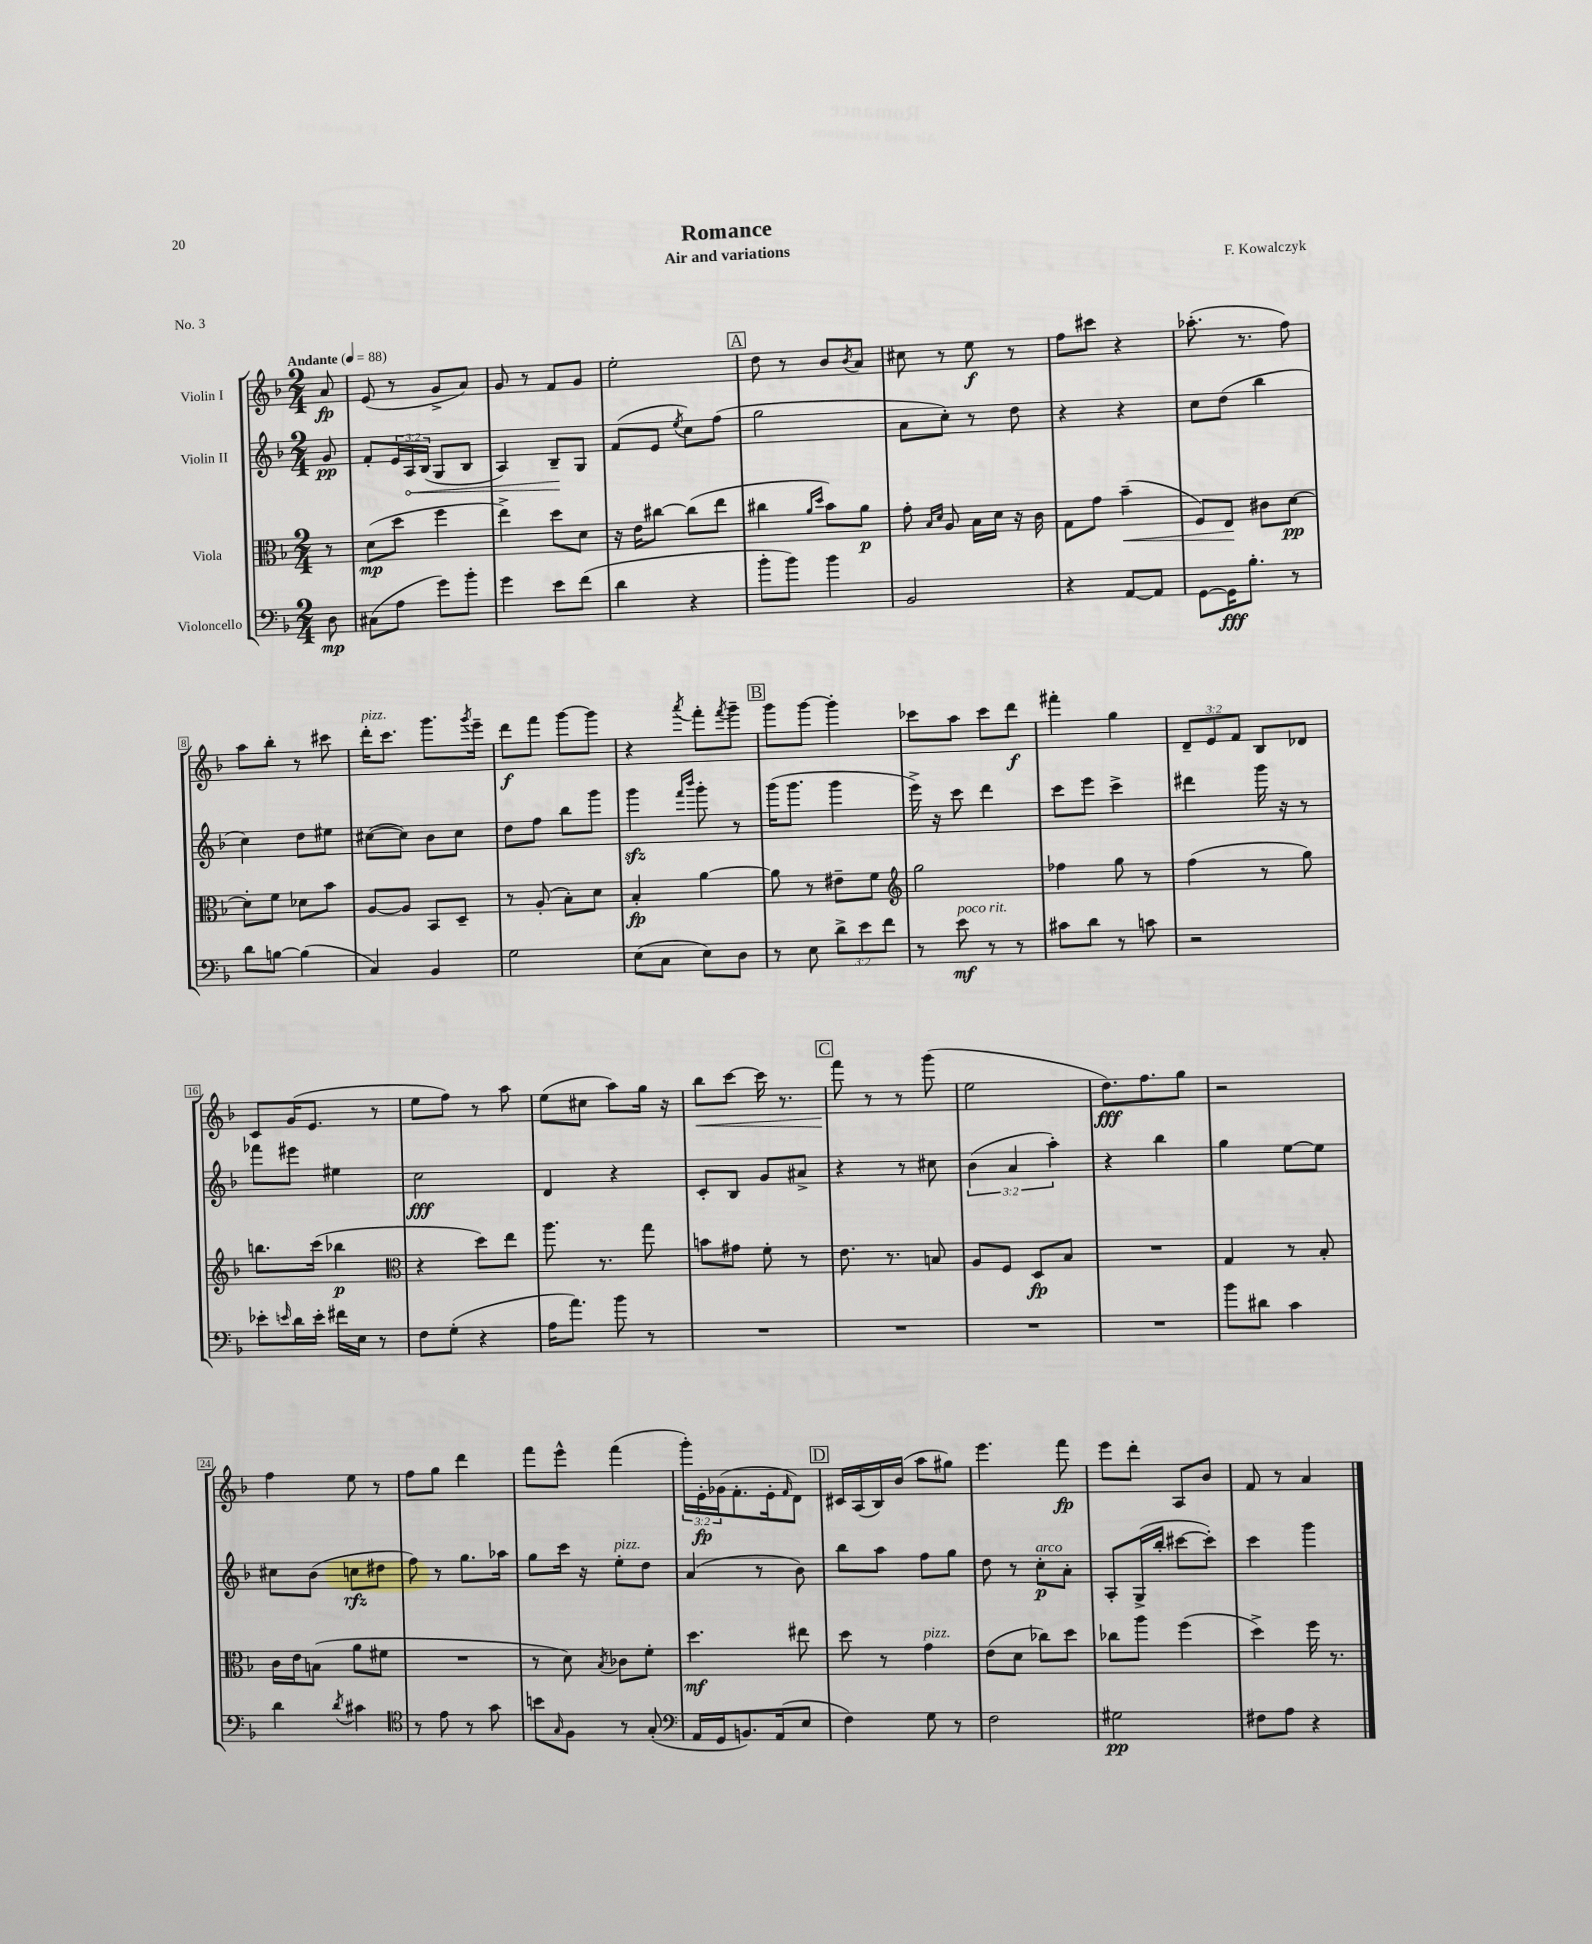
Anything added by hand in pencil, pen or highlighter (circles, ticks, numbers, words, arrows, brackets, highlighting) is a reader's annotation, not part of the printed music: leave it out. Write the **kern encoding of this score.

**kern	**dynam	**kern	**dynam	**kern	**dynam	**kern	**dynam
*part4	*part4	*part3	*part3	*part2	*part2	*part1	*part1
*staff4	*staff4	*staff3	*staff3	*staff2	*staff2	*staff1	*staff1
*I"Violoncello	*	*I"Viola	*	*I"Violin II	*	*I"Violin I	*
*clefF4	*	*clefC3	*	*clefG2	*	*clefG2	*
*k[b-]	*	*k[b-]	*	*k[b-]	*	*k[b-]	*
*M2/4	*	*M2/4	*	*M2/4	*	*M2/4	*
*MM88	*	*MM88	*	*MM88	*	*MM88	*
=	=	=	=	=	=	=	=
!	!	!	!	!	!	!LO:TX:a:B:t=Andante	!
8D\	mp	8r	.	8g/	pp	8a/	fp
=1	=1	=1	=1	=1	=1	=1	=1
(8C#X\L	.	(8d\L	mp	8f'/L	.	(8e/	.
8A\J	.	8dd\J	.	24e/L	.	8r	.
!	!	!	!	!	!LO:HP:b	!	!
.	.	.	.	24A/	<	.	.
.	.	.	.	(24B-/JJ	.	.	.
8g\L)	.	4ff\	.	8G/L	.	8g^/L	.
8b-'\J	.	.	.	8B-/J	.	8a/J)	.
=2	=2	=2	=2	=2	=2	=2	=2
4g\	.	4ee^\)	.	4A/)	.	8g/	.
.	.	.	.	.	.	8r	.
8e\L	.	8dd\L	.	8B-~/L	.	8f/L	.
(8f\J	.	8d\J	.	8G/J	[	8g/J	.
=3	=3	=3	=3	=3	=3	=3	=3
4d\	.	16r	.	(8f/L	.	2ee'\	.
.	.	16e\KL	.	.	.	.	.
.	.	[8cc#X\J	.	8e/J	.	.	.
.	.	.	.	8qee/	.	.	.
4r	.	(8cc#\L]	.	8cc\L)	.	.	.
.	.	8ee\J	.	(8ff\J	.	.	.
!!LO:REH:place=s1:t=A
=4	=4	=4	=4	=4	=4	=4	=4
8b-'\L	.	4cc#X\	.	2gg\	.	8dd\	.
8b-\J)	.	.	.	.	.	8r	.
.	.	16qqa/LL	.	.	.	.	.
.	.	16qqdd/JJ	.	.	.	.	.
4b-\	.	8b-\L)	.	.	.	8b-/L	.
.	.	.	.	.	.	8qb-/	.
.	.	8a\J	p	.	.	8a/J	.
=5	=5	=5	=5	=5	=5	=5	=5
2BB-/	.	8g'\	.	8a\L	.	8cc#X\	.
.	.	16qqB-/LL	.	.	.	.	.
.	.	16qqd/JJ	.	.	.	.	.
.	.	8A/	.	8cc'\J)	.	8r	.
.	.	16B-\LL	.	8r	.	8ee\	f
.	.	16d\JJ	.	.	.	.	.
.	.	16r	.	8dd\	.	8r	.
.	.	16c\	.	.	.	.	.
=6	=6	=6	=6	=6	=6	=6	=6
4r	.	8G\L	.	4r	.	8ff\L	.
.	.	8g\J	.	.	.	8ccc#X\J	.
!	!	!	!LO:HP:b	!	!	!	!
[8AA/L	.	(4b-~\	<	4r	.	4r	.
8AA/J]	.	.	.	.	.	.	.
=7	=7	=7	=7	=7	=7	=7	=7
[8GG\L	.	8F/L)	.	8cc\L	.	(8.aa-X'\	.
16GG\K]	fff	8E/J	.	(8dd\J	.	.	.
8.B-'\J	.	.	.	.	.	8.r	.
.	.	8c#X\L	[	4bb-\	.	.	.
8r	.	[8d\J	pp	.	.	8ff\)	.
!!LO:LB:g=z
=8	=8	=8	=8	=8	=8	=8	=8
8d\L	.	8d'\L]	.	4cc\)	.	8aa\L	.
[8Bn\J	.	8f\J	.	.	.	8bb-'\J	.
(4B\]	.	8d-X\L	.	8dd\L	.	8r	.
.	.	8b-\J	.	8ee#X\J	.	8ccc#X\	.
=9	=9	=9	=9	=9	=9	=9	=9
!	!	!	!	!	!	!LO:TX:a:i:t=pizz.	!
4C/)	.	[8A/L	.	([8cc#X\L	.	16ddd'\KL	.
.	.	.	.	.	.	8.ccc\J	.
.	.	8A/J]	.	8cc#\J])	.	.	.
4BB-/	.	8BB-/L	.	8b-\L	.	8.ggg\L	.
.	.	8D~/J	.	8cc#\J	.	.	.
.	.	.	.	.	.	8qggg/	.
.	.	.	.	.	.	16eee~\Jk	.
=10	=10	=10	=10	=10	=10	=10	=10
2G\	.	8r	.	8dd\L	.	8ddd\L	f
.	.	(8A'/	.	8ff\J	.	8fff\J	.
.	.	8B-'\L)	.	8bb-\L	.	[8ggg\L	.
.	.	8d\J	.	8ggg\J	.	8ggg\J]	.
=11	=11	=11	=11	=11	=11	=11	=11
(8E\L	.	4B-'/	fp	4gggzz\	.	4r	.
8C\J	.	.	.	.	.	.	.
.	.	.	.	16qqfff/LL	.	.	.
.	.	.	.	16qqbbb-/JJ	.	8qaaa/	.
8E\L)	.	[4a\	.	8ggg'\	.	8fff'\L	.
.	.	.	.	.	.	8qfff/	.
8D\J	.	.	.	8r	.	8ggg~\J	.
!!LO:REH:place=s1:t=B
=12	=12	=12	=12	=12	=12	=12	=12
8r	.	8a\]	.	(16ggg\KL	.	8ggg\L	.
.	.	.	.	8.ggg\J	.	.	.
8E\	.	8r	.	.	.	[8ggg\J	.
12d^\L	.	8e#X~\L	.	4ggg\	.	4ggg'\]	.
12e\	.	.	.	.	.	.	.
.	.	8f\J	.	.	.	.	.
12f\J	.	.	.	.	.	.	.
=13	=13	=13	=13	=13	=13	=13	=13
*	*	*clefG2	*	*	*	*	*
8r	.	2gg\	.	16eee^\)	.	8ccc-X\L	.
.	.	.	.	16r	.	.	.
!LO:TX:a:i:t=poco rit.	!	!	!	!	!	!	!
8e\	mf	.	.	8ccc\	.	8aa\J	.
8r	.	.	.	4ddd\	.	8ccc-\L	.
8r	.	.	.	.	.	8ddd\J	f
=14	=14	=14	=14	=14	=14	=14	=14
8c#X\L	.	4ff-X\	.	8ccc\L	.	4fff#X'\	.
8d\J	.	.	.	8eee\J	.	.	.
8r	.	8gg\	.	4ccc^\	.	4gg\	.
8cn\	.	8r	.	.	.	.	.
=15	=15	=15	=15	=15	=15	=15	=15
2r	.	(4ff\	.	4ddd#X\	.	12d~/L	.
.	.	.	.	.	.	12e/	.
.	.	.	.	.	.	12f/J	.
.	.	8r	.	16ggg\	.	8B-/L	.
.	.	.	.	16r	.	.	.
.	.	8gg\)	.	8r	.	8d-X/J	.
!!LO:LB:g=z
=16	=16	=16	=16	=16	=16	=16	=16
8e-X'\L	.	8.bbn\L	.	8fff-X\L	.	8c/L	.
16qqen/	.	.	.	.	.	.	.
16d\L	.	.	.	8eee#X\J	.	(16g/K	.
16e'\JJ	.	(16ccc\Jk	.	.	.	8.e/J	.
16f#X\LL	.	4bb-X\	p	4ee#X\	.	.	.
16E\JJ	.	.	.	.	.	.	.
8r	.	.	.	.	.	8r	.
=17	=17	=17	=17	=17	=17	=17	=17
*	*	*clefC3	*	*	*	*	*
8F\L	.	4r	.	2cc\	fff	8ee\L	.
(8G'\J	.	.	.	.	.	8ff\J)	.
4r	.	8dd\L)	.	.	.	8r	.
.	.	8ee\J	.	.	.	8aa\	.
=18	=18	=18	=18	=18	=18	=18	=18
16A\KL	.	8.aa\	.	4d/	.	(8ee\L	.
8.a\J)	.	.	.	.	.	.	.
.	.	.	.	.	.	8cc#X\J	.
.	.	8.r	.	.	.	.	.
8b-\	.	.	.	4r	.	8aa\L)	.
8r	.	8gg\	.	.	.	16gg\Jk	.
.	.	.	.	.	.	16r	.
=19	=19	=19	=19	=19	=19	=19	=19
!	!	!	!	!	!	!	!LO:HP:b
2r	.	8bn\L	.	8c'/L	.	8bb-\L	<
.	.	8g#X\J	.	8B-/J	.	[8ccc\J	.
.	.	8f'\	.	8g/L	.	16ccc\]	.
.	.	.	.	.	.	8.r	.
.	.	8r	.	8a#X^/J	.	.	.
!!LO:REH:place=s1:t=C
=20	=20	=20	=20	=20	=20	=20	=20
2r	.	8.e\	.	4r	.	8fff\	.
.	.	.	.	.	.	8r	[
.	.	8.r	.	.	.	.	.
.	.	.	.	8r	.	8r	.
.	.	8Bn/	.	8cc#X\	.	(8ggg\	.
=21	=21	=21	=21	=21	=21	=21	=21
2r	.	8A/L	.	(6b-\	.	2ee\	.
.	.	8F/J	.	.	.	.	.
.	.	.	.	6a/	.	.	.
.	.	8D/L	fp	.	.	.	.
.	.	.	.	6aa'\)	.	.	.
.	.	8B-/J	.	.	.	.	.
=22	=22	=22	=22	=22	=22	=22	=22
2r	.	2r	.	4r	.	8.dd\L)	fff
.	.	.	.	.	.	8.ff\	.
.	.	.	.	4bb-\	.	.	.
.	.	.	.	.	.	8gg\J	.
=23	=23	=23	=23	=23	=23	=23	=23
8b-\L	.	4G/	.	4gg\	.	2r	.
8d#X\J	.	.	.	.	.	.	.
4c\	.	8r	.	[8ee\L	.	.	.
.	.	8B-'/	.	8ee\J]	.	.	.
!!LO:LB:g=z
=24	=24	=24	=24	=24	=24	=24	=24
4d\	.	16c\LL	.	8cc#X\L	.	4ff\	.
.	.	16e\J	.	.	.	.	.
.	.	(8Bn\J	.	(8b-\J	.	.	.
8qd/	.	.	.	.	.	.	.
4c#X\	.	8a\L	.	8ccn\L	rfz	8ee\	.
.	.	8f#X\J	.	8dd#X\J	.	8r	.
=25	=25	=25	=25	=25	=25	=25	=25
*clefC4	*	*	*	*	*	*	*
8r	.	2r	.	8ff\)	.	8ff\L	.
8e\	.	.	.	8r	.	8gg\J	.
8r	.	.	.	8.gg\L	.	4ddd\	.
8g\	.	.	.	.	.	.	.
.	.	.	.	16aa-X\Jk	.	.	.
=26	=26	=26	=26	=26	=26	=26	=26
8bn\L	.	8r	.	8gg\L	.	8fff\L	.
16qqG/	.	.	.	.	.	.	.
8F\J	.	8d\)	.	16ccc\Jk	.	8eee^^\J	.
.	.	.	.	16r	.	.	.
.	.	8qB-/	.	.	.	.	.
!	!	!	!	!LO:TX:a:i:t=pizz.	!	!	!
8r	.	8c-X\L	.	8ee'\L	.	(4fff\	.
(8G'/	.	8f'\J	.	8dd\J	.	.	.
=27	=27	=27	=27	=27	=27	=27	=27
*clefF4	*	*	*	*	*	*	*
16AA/LL	.	4.dd\	mf	(4a/	.	24ggg'\LL)	.
.	.	.	.	.	.	24e'\	fp
16GG/J	.	.	.	.	.	.	.
.	.	.	.	.	.	(24g-X\J	.
8.BBn/)	.	.	.	.	.	8.f'\	.
.	.	.	.	8r	.	.	.
(16AA/k	.	.	.	.	.	16e'\k	.
.	.	.	.	.	.	16qqf/	.
8E/J	.	8ee#X\	.	8b-\)	.	8d\J)	.
!!LO:REH:place=s1:t=D
=28	=28	=28	=28	=28	=28	=28	=28
4F\)	.	8dd\	.	8bb-\L	.	16c#X/LL	.
.	.	.	.	.	.	(16A/	.
.	.	8r	.	8aa\J	.	16B-/)	.
.	.	.	.	.	.	(16b-/JJ	.
!	!	!LO:TX:a:i:t=pizz.	!	!	!	!	!
8G\	.	4g\	.	8ff\L	.	8aa\L	.
8r	.	.	.	8gg\J	.	8gg#X\J)	.
=29	=29	=29	=29	=29	=29	=29	=29
2F\	.	(8e\L	.	8dd\	.	4.eee\	.
.	.	8d\J	.	8r	.	.	.
!	!	!	!	!LO:TX:a:i:t=arco	!	!	!
.	.	8cc-X\L)	.	8cc'\L	p	.	.
.	.	8dd\J	.	8a'\J	.	8fff\	fp
=30	=30	=30	=30	=30	=30	=30	=30
2G#X\	pp	8cc-X\L	.	8A'/L	.	8eee\L	.
.	.	8aa\J	.	(16G^/L	.	8ddd'\J	.
.	.	.	.	16bb-'/JJ	.	.	.
.	.	(4ff\	.	[8ccc#X\L	.	8A/L	.
.	.	.	.	8ccc#'\J])	.	8b-/J	.
=31	=31	=31	=31	=31	=31	=31	=31
8F#X\L	.	4dd^\)	.	4ccc\	.	8f/	.
8A\J	.	.	.	.	.	8r	.
4r	.	16ff\	.	4ggg\	.	4a/	.
.	.	8.r	.	.	.	.	.
==	==	==	==	==	==	==	==
*-	*-	*-	*-	*-	*-	*-	*-
